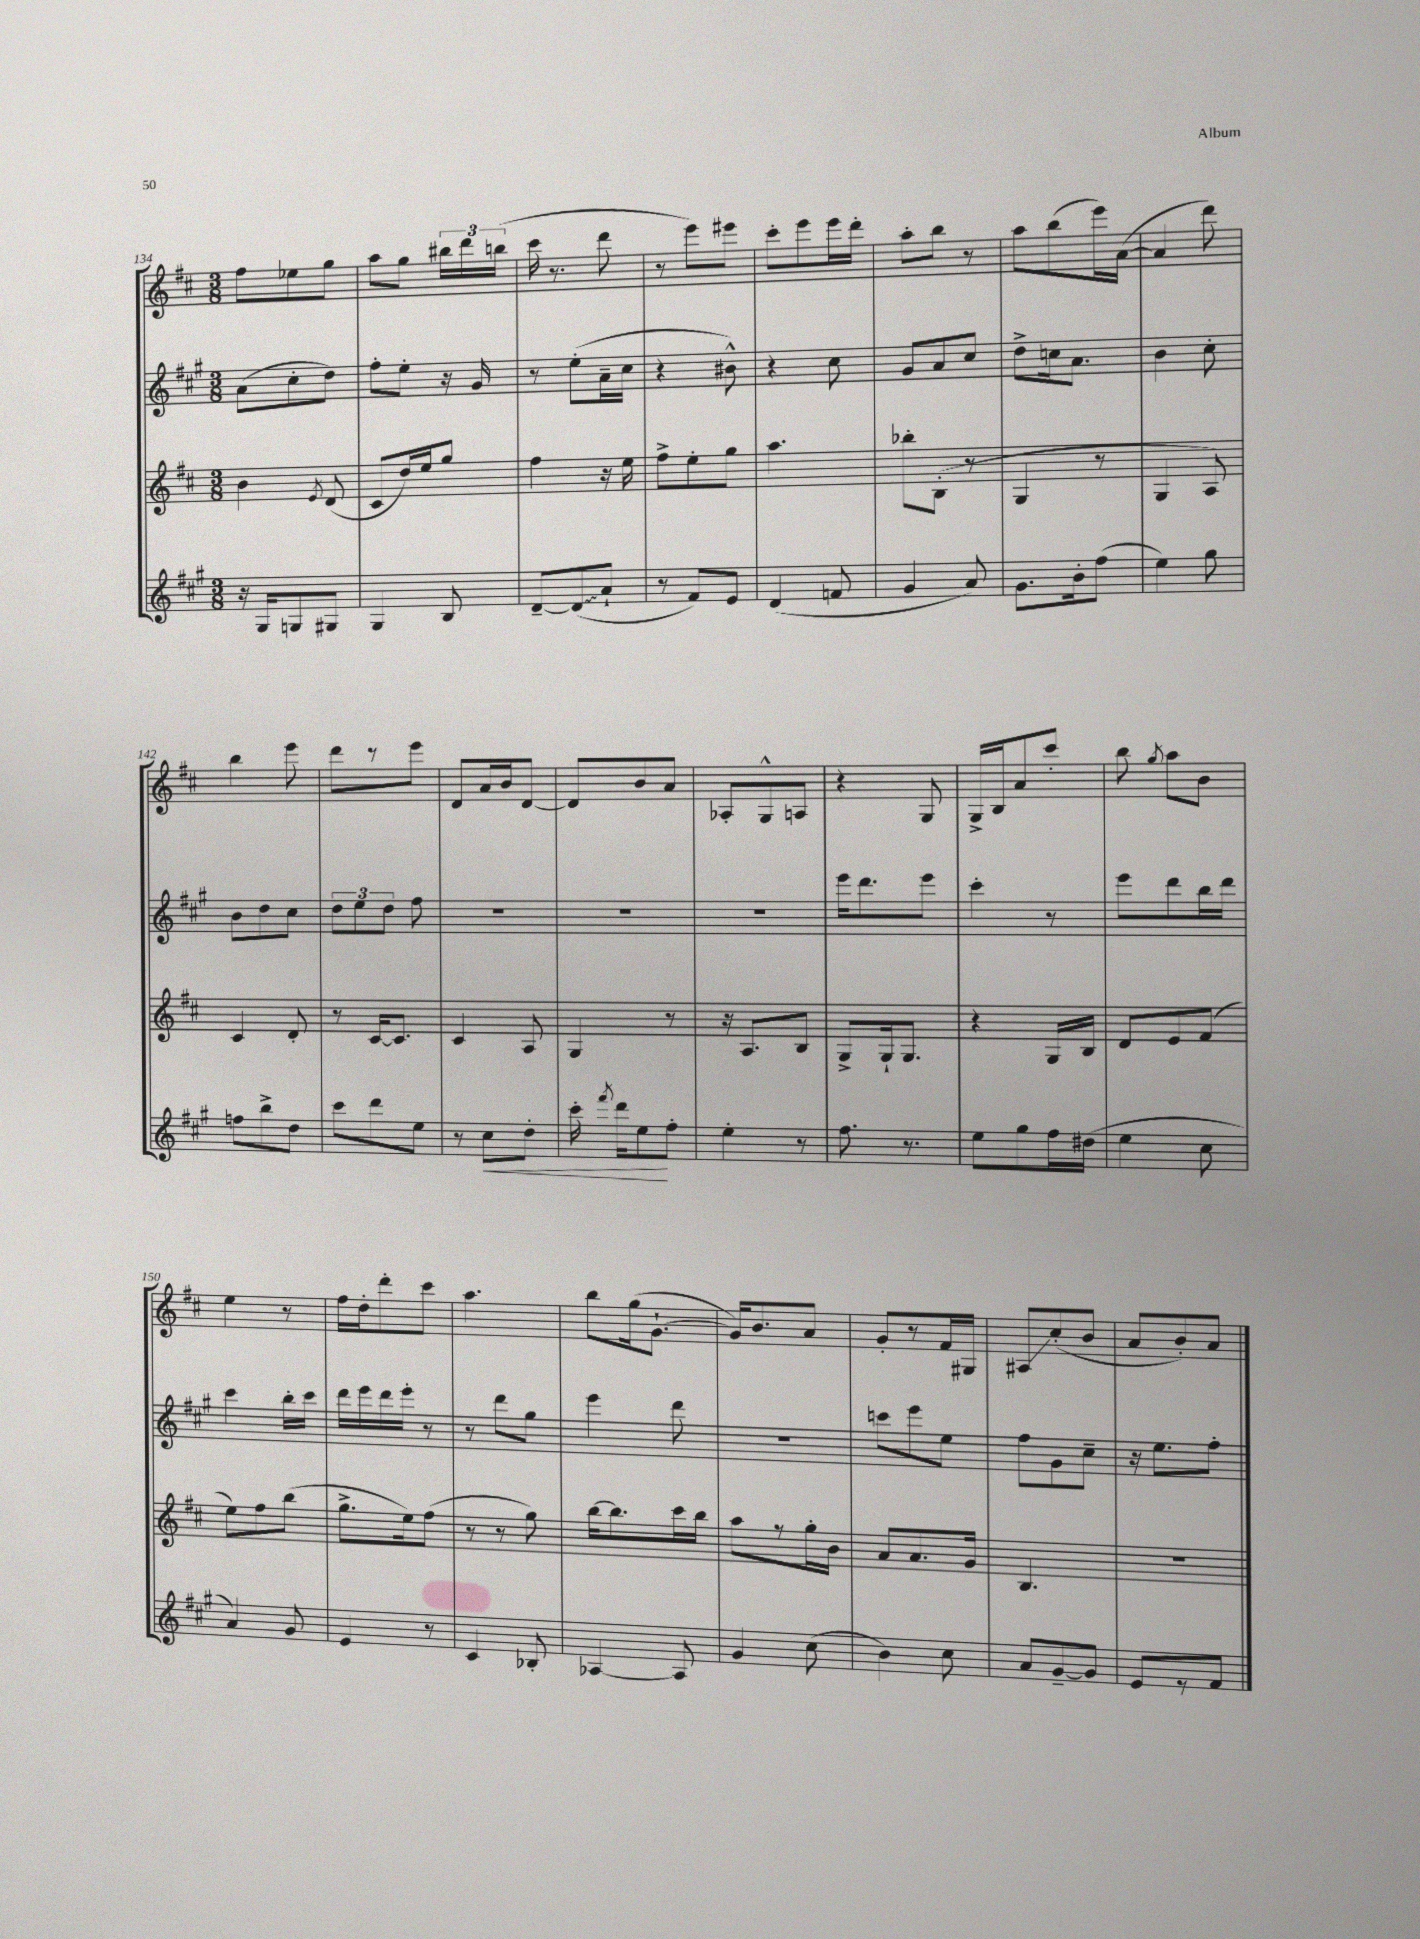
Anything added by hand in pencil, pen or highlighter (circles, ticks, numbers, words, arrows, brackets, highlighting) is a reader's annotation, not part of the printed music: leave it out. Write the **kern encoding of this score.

**kern	**kern	**kern	**kern
*staff4	*staff3	*staff2	*staff1
*clefG2	*clefG2	*clefG2	*clefG2
*k[f#c#g#]	*k[f#c#]	*k[f#c#g#]	*k[f#c#]
*M3/8	*M3/8	*M3/8	*M3/8
16r	4b	(8a	8ff#
16G#	.	.	.
8G	.	8cc#'	8ee-
.	8qe	.	.
8G#	(8d	8dd)	8gg
=	=	=	=
4G#	8c#	8ff#'	8aa
.	16dd)	8ee'	8gg
.	16ee	.	.
8B	8gg	16r	24bb#
.	.	.	24ddd
.	.	16g#	.
.	.	.	(24bb
=	=	=	=
[8d~	4ff#	8r	16ccc#
.	.	.	8.r
(8d]	.	(8ee'	.
8a`	16r	16a~	8ddd
.	16ee	16cc#	.
=	=	=	=
8r	8ff#^	4r	8r
8f#)	8ee'	.	8eee)
8e	8gg	8b#^^)	8eee#
=	=	=	=
(4d	4.aa	4r	8ccc#'
.	.	.	8eee
8f	.	8cc#	16eee
.	.	.	16ddd'
=	=	=	=
4g#	8bb-'	8g#	8aa'
.	(8B'	8a	8bb
8a)	8r	8cc#	8r
=	=	=	=
8.g#	4G	8dd^	8aa
.	.	16cc	(8bb
16b'	.	8.a	.
(8ff#	8r	.	16eee)
.	.	.	([16a
=	=	=	=
4ee)	4G	4b	4a]
8gg#	8A)	8cc#'	8ddd)
=	=	=	=
8ff	4c#	8b	4bb
8bb^	.	8dd	.
8dd	8d'	8cc#	8eee
=	=	=	=
8ccc#	8r	12dd	8ddd
.	.	12ee	.
8ddd	[16c#	.	8r
.	.	12dd	.
.	8.c#]	.	.
8ee	.	8ff#	8eee
=	=	=	=
8r	4c#	4.r	8d
8cc#	.	.	16a
.	.	.	16b
8dd'	8A	.	[8d
=	=	=	=
16ccc#'	4G	4.r	8d]
8qfff#	.	.	.
16ddd	.	.	.
8ee	.	.	8b
8ff#'	8r	.	8a
=	=	=	=
4ee'	16r	4.r	8A-'
.	8.A	.	.
.	.	.	8G^^
8r	8B	.	8A
=	=	=	=
8.ff#	8G^	16eee	4r
.	.	8.ddd	.
.	16G`	.	.
8.r	8.G	.	.
.	.	8eee	8G
=	=	=	=
8ee	4r	4ccc#'	16G^
.	.	.	16B
8gg#	.	.	8a
16ff#	16G	8r	8ccc#'
(16dd#	16B	.	.
=	=	=	=
4ee	8d	8eee	8bb
.	.	.	8qgg
.	8e	8ddd	8aa
8cc#	(8f#	16bb	8b
.	.	16ddd	.
=	=	=	=
4a)	8ee)	4ccc#	4ee
.	8ff#	.	.
8g#	(8bb	16bb'	8r
.	.	16ccc#	.
=	=	=	=
4e	8.gg^	16ddd	16ff#
.	.	16eee	16dd'
.	.	16ddd	8ddd'
.	16ee)	16eee'	.
8r	(8ff#	8r	8ccc#
=	=	=	=
4c#	8r	8r	4.aa
.	8r	8ddd	.
8B-'	8gg)	8gg#	.
=	=	=	=
[4A-	[16bb	4eee	8bb
.	8.bb]	.	.
.	.	.	(16gg
.	.	.	[8.g`
8A-]	16ccc#	8ddd	.
.	16bb	.	.
=	=	=	=
4g#	8aa	4.r	16g])
.	.	.	8.b
.	8r	.	.
(8cc#	16gg'	.	8a
.	16b	.	.
=	=	=	=
4b)	8a	8ccc	8g'
.	8.a	8eee	8r
8cc#	.	8ee	16f#
.	16g	.	16G#
=	=	=	=
8a	4.B	8ff#	8A#
[8g#~	.	8g#	(8cc#'
8g#]	.	8cc#~	8b
=	=	=	=
8e	4.r	16r	8a
.	.	8.ee	.
8r	.	.	8b')
8f#	.	8ff#'	8a
==	==	==	==
*-	*-	*-	*-
